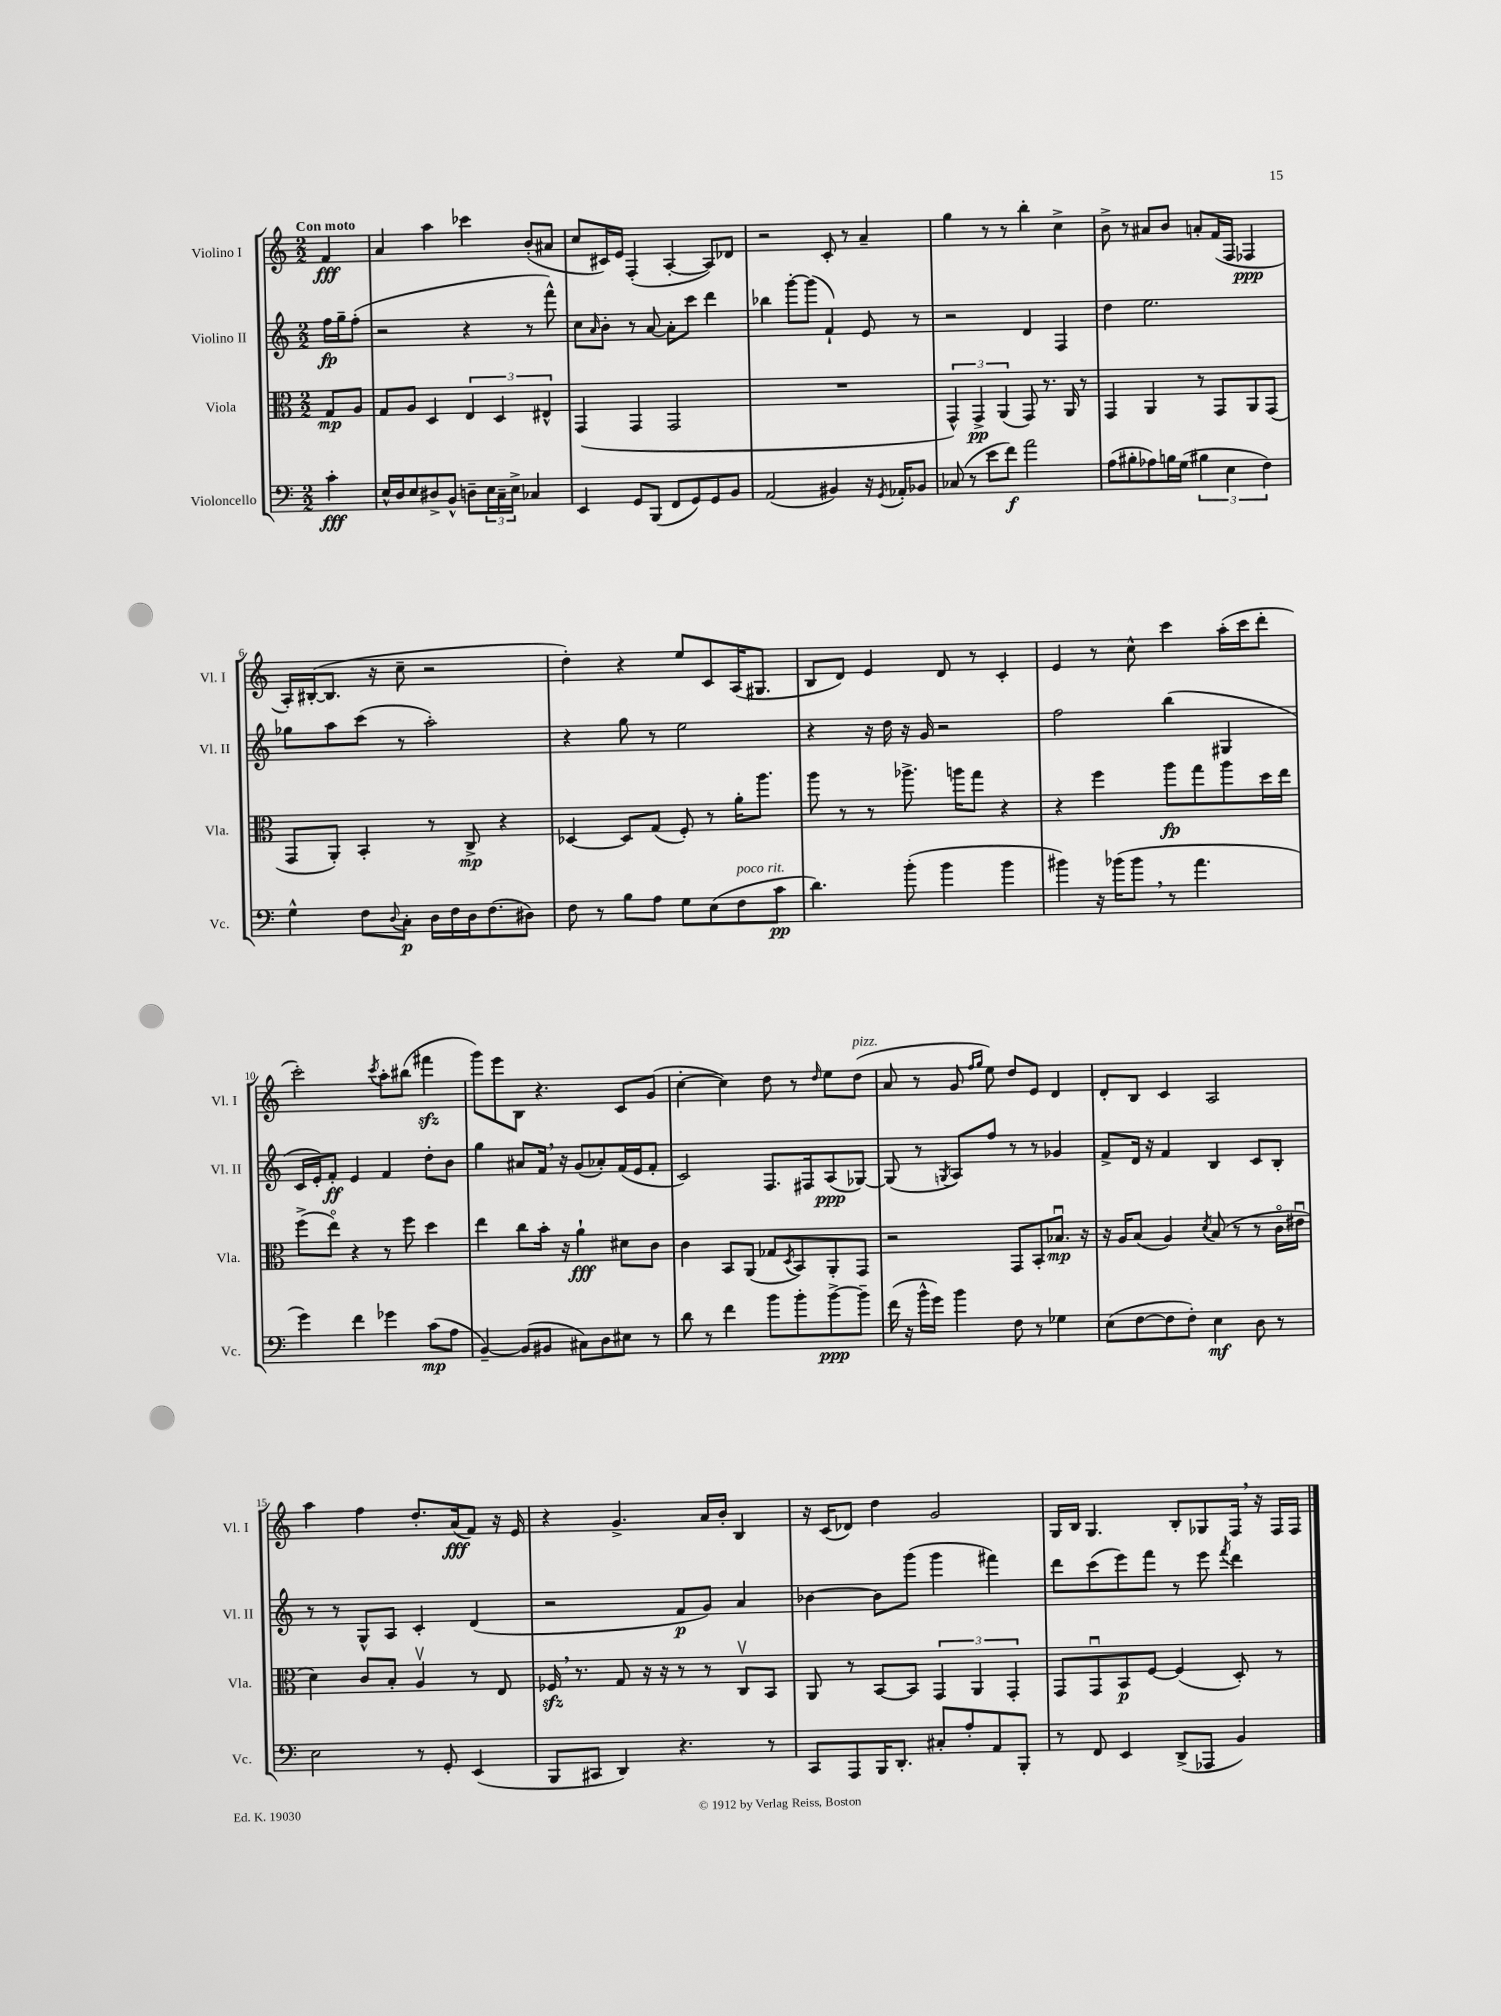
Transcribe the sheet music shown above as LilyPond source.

<<
\new StaffGroup <<
\new Staff = "s0" \with { instrumentName = "Violino I" shortInstrumentName = "Vl. I" } {
    \clef treble \key c \major \numericTimeSignature \time 2/2 \partial 4 \tempo "Con moto"
    f'4\fff |
    a'4 a''4 ces'''4 b'8-.( ais'8 |
    c''8 cis'16) e'16 f4-.( a4~-. a8) des'8 |
    r2 c'8-. r8 a'4-- |
    g''4 r8 r8 b''4-. c''4-> |
    b'8-> r8 ais'8 b'8 a'8-. f'16( f16 fes4\ppp |
    a16-.) bis16~-.( bis8. r16 c''8-- r2 |
    d''4-.) r4 e''8 c'8 a16( gis8. |
    b8 d'8) e'4 d'8 r8 c'4-. |
    e'4 r8 c''8-^ c'''4 a''16-.( c'''16 d'''8-. |
    c'''2-.) \acciaccatura { c'''8 } a''8-. bis''8( fis'''4\sfz |
    g'''8) e'''8 b8 r4. c'8 g'8( |
    c''4~-. c''4) d''8 r8 \grace { d''16 } e''8 d''8^\markup { \italic "pizz." }( |
    a'8 r8 g'8 \grace { f''16 g''16 } e''8) d''8 e'8 d'4 |
    d'8-. b8 c'4 a2 |
    a''4 f''4 d''8.-. a'16\fff( f'8) r16 e'16 |
    r4 g'4.-> a'16 b'16-. b4 |
    r16 c'16( des'8) d''4 g'2 |
    g16 b16 g4. b8-. ges8 f16 \breathe r16 f16 f16 \bar "|." |
}
\new Staff = "s1" \with { instrumentName = "Violino II" shortInstrumentName = "Vl. II" } {
    \clef treble \key c \major \numericTimeSignature \time 2/2 \partial 4
    f''16\fp g''16-- f''8-.( |
    r2 r4 r8 f'''8-^) |
    c''8 \grace { a'16 } b'8-. r8 a'8~ a'8-. c'''8 d'''4 |
    bes''4 g'''8~-. g'''8( f'4-!) e'8 r8 |
    r2 d'4 f4 |
    d''4 e''2. |
    ges''8 a''8 c'''8( r8 a''2-.) |
    r4 g''8 r8 e''2 |
    r4 r16 d''16 r16 g'16 r2 |
    f''2 b''4( gis4 |
    c'16 e'16-.) f'8-.\ff e'4 f'4 d''8-. b'8 |
    g''4 ais'8 f'16 \breathe r16 g'8( aes'8-.) f'16( e'16 f'8-. |
    c'2) f8. fis16 a8\ppp( ges8~) |
    ges8( r8 \acciaccatura { g8 } a8) f''8 r8 r8 ges'4 |
    f'8-> d'16 r16 f'4 b4 c'8 b8-. |
    r8 r8 g8-^ a8 c'4-. d'4( |
    r2 f'8\p g'8) a'4 |
    bes'4~ bes'8 g'''8( g'''4 fis'''4) |
    d'''8 c'''8( e'''8) f'''8 r8 e'''8 \acciaccatura { f'''8 } d'''4 \bar "|." |
}
\new Staff = "s2" \with { instrumentName = "Viola" shortInstrumentName = "Vla." } {
    \clef alto \key c \major \numericTimeSignature \time 2/2 \partial 4
    g8\mp a8 |
    g8 a8 d4 \tuplet 3/2 { e4 d4 eis4-^ } |
    g,4( g,4 g,2 |
    R1 |
    \tuplet 3/2 { g,4-^) g,4->\pp a,4( } g,8) r8. a,16 r8 |
    g,4 a,4 r8 g,8 a,8 g,8( |
    g,8 a,8-.) b,4-. r8 c8->\mp r4 |
    des4~ des8 g8( f8-.) r8 a'16-. a''8. |
    a''8 r8 r8 aes''8.-> a''16 g''8 r4 |
    r4 f''4 a''8\fp g''8 a''8 d''16 e''16 |
    f''8->( e''8\flageolet) r4 r8 f''8 d''4 |
    e''4 c''8 b'16-. r16 a'4-!\fff dis'8 c'8 |
    c'4 b,8 a,8( ges8 \acciaccatura { d8 } b,8) a,8-. g,8 |
    r2 g,8 b,8-. bes8.\downbow\mp r16 |
    r16 a16 b8( a4) \acciaccatura { d'8 } b8( r8 r8 c'16\flageolet eis'16\downbow |
    d'4) c'8 b8-. a4\upbow r8 e8 |
    fes16\sfz \breathe r8. g8 r16 r16 r8 r8 c8\upbow b,8 |
    a,8 r8 b,8~ b,8 \tuplet 3/2 { g,4 a,4 g,4-. } |
    g,8 g,8\downbow b,8\p f8~ f4( d8-.) r8 \bar "|." |
}
\new Staff = "s3" \with { instrumentName = "Violoncello" shortInstrumentName = "Vc." } {
    \clef bass \key c \major \numericTimeSignature \time 2/2 \partial 4
    c'4-.\fff |
    e16-^ d16 e8 dis8-> b,8-^ d8-- \tuplet 3/2 { e16 c16-- e16-> } ces4 |
    e,4 g,8 b,,8( f,8 g,8) g,8 b,8 |
    a,2( bis,4) r16 \acciaccatura { g,8 } aes,16-. bes,8 |
    ces8( r8 e'8 f'8\f) a'2 |
    a8( bis8-. aes8) b16 g16( \tuplet 3/2 { bis4 e4 f4) } |
    g4-^ f8 \appoggiatura { d8 } c8-.\p d16 f16 d16 f8.( dis8) |
    f8 r8 b8 a8 g8 e8( f8^\markup { \italic "poco rit." } c'8\pp |
    d'4.) b'8-.( b'4 b'4 |
    bis'4) r16 bes'16( bes'8 \breathe r8 a'4. |
    g'4) f'4 ges'4 c'8\mp( a8 |
    b,4~--) b,8( bis,8 cis8) d8 eis8 r8 |
    d'8 r8 f'4 b'8 b'8-. b'8~->\ppp b'8-- |
    f'16( r16 b'16-^ g'16) b'4 f8 r8 ges4 |
    e8( f8~ f8 f8-.) e4\mf d8 r8 |
    e2 r8 g,8-. e,4( |
    b,,8 cis,8 d,4) r4. r8 |
    c,8 a,,8 b,,16 d,8.-. cis8-. a8-. a,8 b,,8-. |
    r8 f,8 e,4 d,8->( aes,,8 b,4) \bar "|." |
}
>>
>>
